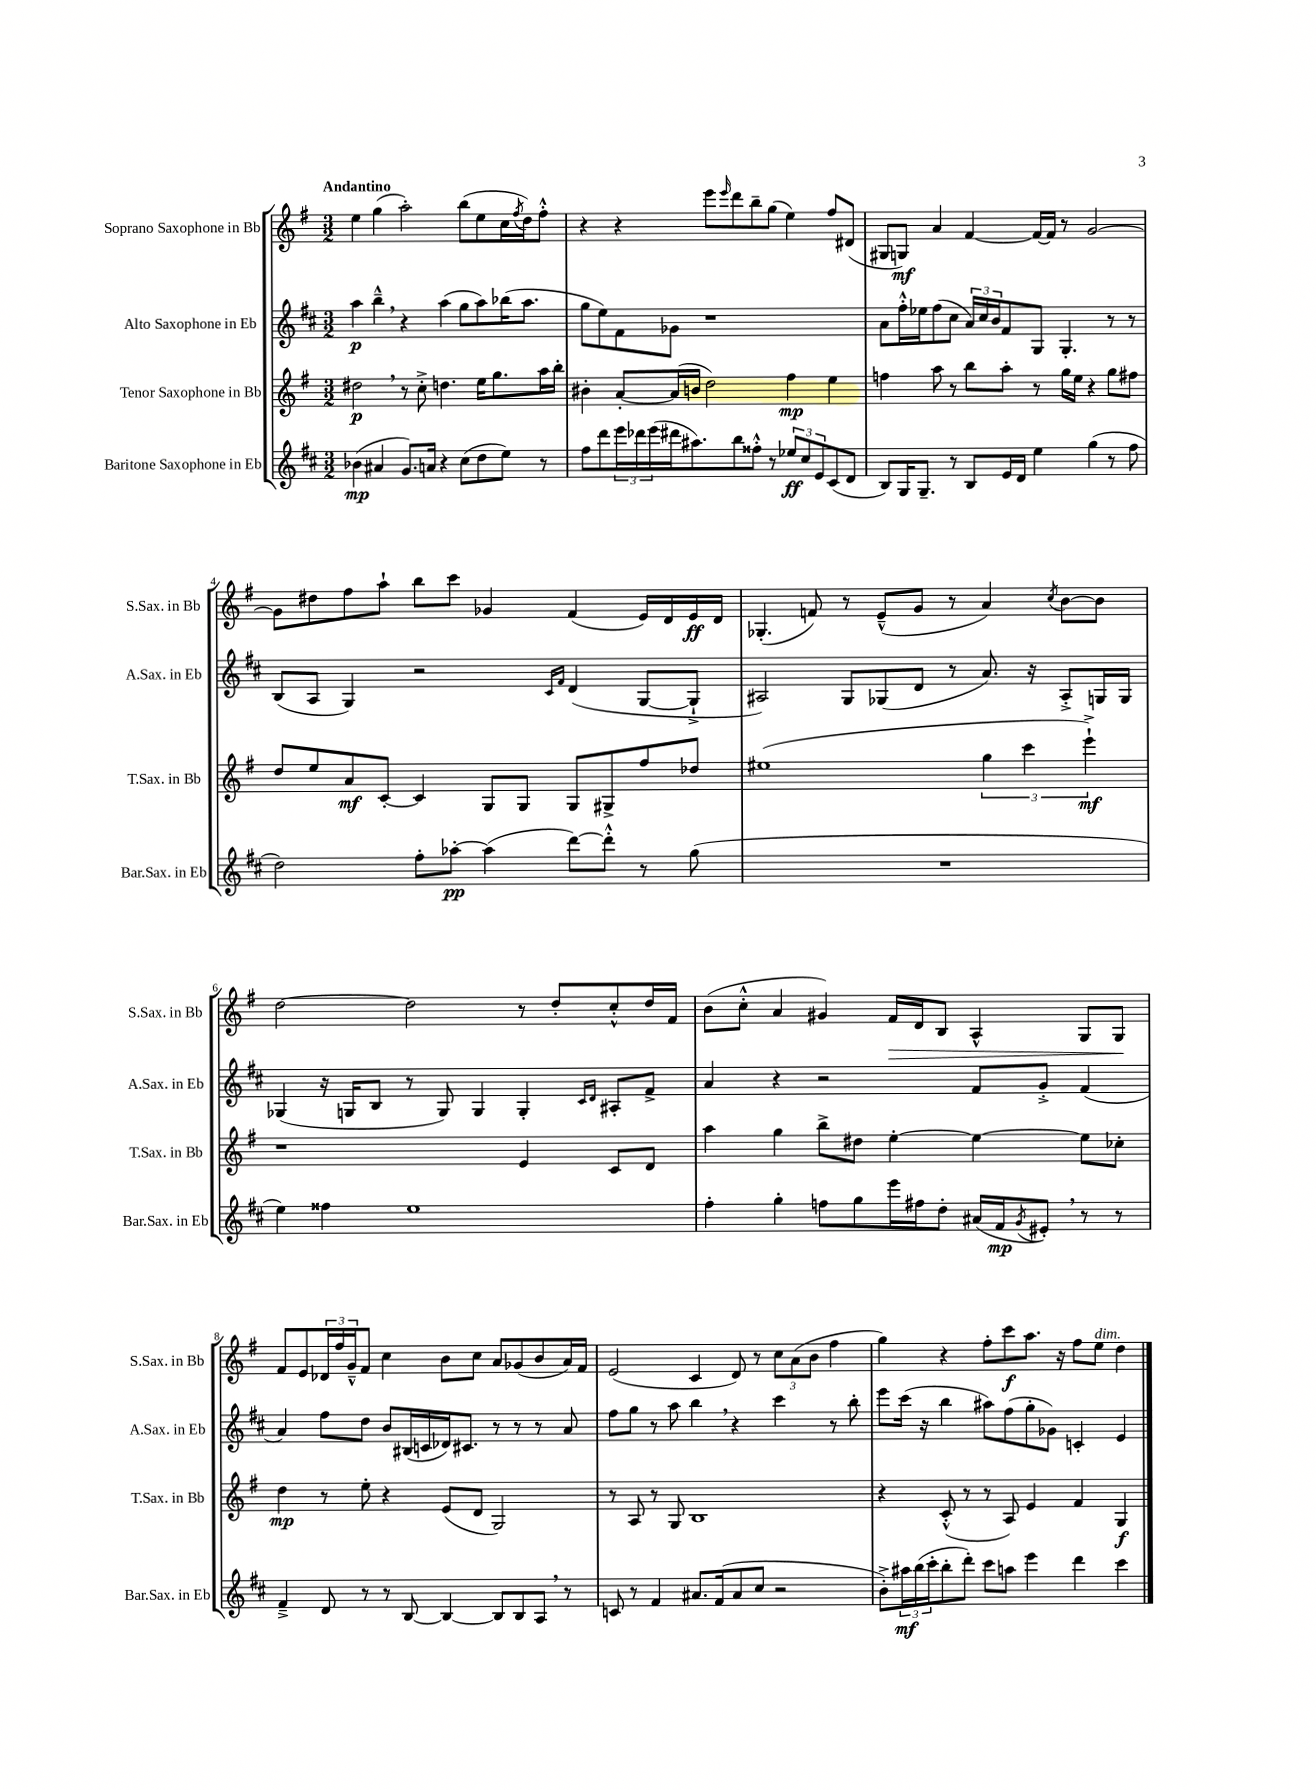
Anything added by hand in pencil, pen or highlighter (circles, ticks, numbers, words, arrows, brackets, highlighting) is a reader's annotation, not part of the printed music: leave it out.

**kern	**kern	**kern	**kern
*staff4	*staff3	*staff2	*staff1
*clefG2	*clefG2	*clefG2	*clefG2
*k[f#c#]	*k[f#]	*k[f#c#]	*k[f#]
*M3/2	*M3/2	*M3/2	*M3/2
(4b-\	2dd#\	4aa\	4ee\
4a#/	.	4bb~^^\	(4gg\
8.g/L)	8r	4r	2aa'\)
.	8cc'^\	.	.
16a/Jk	.	.	.
4r	4.dd\	(4aa\	.
(8cc#\L	.	8gg\L	(8bb\L
8dd\	16ee\LK	8aa\)	8ee\
.	8.gg\	.	.
8ee\J)	.	(16bb-\K	16cc\L
.	.	.	8qff#/
.	.	8.aa\J	16dd\J)
8r	16aa\L	.	8ff#'^^\J
.	16bb'\JJ	.	.
=	=	=	=
8ff#\L	4b#'\	8gg\L	4r
8ddd\	.	8ee\)	.
24eee\L	[8a'/L	8f#\	4r
24ddd-\	.	.	.
(24eee\	.	.	.
16ddd#\J	(16a/]L	8g-\J	.
8.aa#\)	16b/JJ	.	.
.	2dd\)	1r	8eee\L
.	.	.	16qqeee/
8bb\	.	.	8ddd\
8ff##'^^\J	.	.	8bb~\
8r	.	.	(8gg\J
12ee-/L	4ff#\	.	4ee\)
12cc#/	.	.	.
12e/	.	.	.
(8c#/	4ee\	.	8ff#/L
8d/J	.	.	(8d#/J
=	=	=	=
8B/L)	4ff\	8a\L	8G#/L
16G/K	.	16ff#'^^\L	8G/J)
8.G~/J	.	16ee-\J	.
.	8aa\	(8ff#\	4a/
8r	8r	8cc#\J	.
8B/L	8bb\L	24a/LL)	[4f#/
.	.	24cc#/	.
.	.	24b/J	.
16e/L	8aa'\J	8f#/	.
16d/JJ	.	.	.
4ee\	8r	8G/J	16f#/_LL
.	.	.	16f#/]JJ
.	16gg\LL	4.G'/	8r
.	16ee\JJ	.	.
(4gg\	4r	.	[2g/
8r	8gg\L	8r	.
8ff#\	8ff#\J	8r	.
=	=	=	=
2dd\)	8dd/L	(8B/L	8g\]L
.	8ee/	8A/J	8dd#\
.	8a/	4G/)	8ff#\
.	[8c'/J	.	8aa`\J
8ff#'\L	4c/]	2r	8bb\L
[8aa-'\J	.	.	8ccc\J
(4aa-\]	8G/L	.	4g-/
.	8G/J	.	.
.	.	16qqc#/LL	.
.	.	16qqf#/JJ	.
[8ddd\L)	8G/L	(4d/	(4f#/
8ddd'^^\]J	8G#^/	.	.
8r	8ff#/	[8G/L	16e/LL)
.	.	.	16d/
(8gg\	8dd-/J	8G`^/]J	16e/
.	.	.	16d/JJ
=	=	=	=
1.r	(1ee#	2A#/)	(4.G-'/
.	.	.	8f/)
.	.	8G/L	8r
.	.	(8G-/	(8e~^^/L
.	.	8d/J	8g/J
.	.	8r	8r
.	6gg\	8.a/)	4a/)
.	6ccc\	.	.
.	.	16r	.
.	.	.	8qcc/
.	.	8A#'^/L	[8b\L
.	6eee`^\)	.	.
.	.	16G/L	8b\]J
.	.	16G/JJ	.
=	=	=	=
4ee\)	1r	(4G-/	[2dd\
4ff##\	.	16r	.
.	.	16G/LK	.
.	.	8B/J	.
1ee	.	8r	2dd\]
.	.	8G/)	.
.	.	4G/	.
.	4e/	4G'/	8r
.	.	.	8dd'/L
.	.	16qqc#/LL	.
.	.	16qqd/JJ	.
.	8c/L	8A#'/L	8cc'^^/
.	8d/J	8f#^/J	16dd/L
.	.	.	16f#/JJ
=	=	=	=
4ff#'\	4aa\	4a/	(8b\L
.	.	.	8cc'^^\J
4gg'\	4gg\	4r	4a/
8ff\L	8bb^\L	2r	4g#/)
8gg\	8dd#\J	.	.
16eee\L	[4ee'\	.	16f#/LL
16ff#\J	.	.	16d/J
8dd'\J	.	.	8B/J
(16a#/LL	4ee\_	8f#/L	4A^^/
16f#/J	.	.	.
8qg/	.	.	.
8e#'/J)	.	8g'^/J	.
8r	8ee\]L	(4f#/	8G/L
8r	8cc-'\J	.	8G/J
=	=	=	=
4f#~^/	4dd\	4a/)	8f#/L
.	.	.	8e/
8d/	8r	8ff#\L	24d-/L
.	.	.	24ff#/
.	.	.	24g~^^/J
8r	8ee'\	8dd\J	8f#/J
8r	4r	8b/L	4cc\
[8B/	.	(16B#/L	.
.	.	16c/	.
4B/_	(8e/L	16d-/J)	8b\L
.	.	8.c#/J	.
.	8d/J	.	8cc\J
8B/]L	2G/)	8r	8a/L
8B/	.	8r	(8g-/
8A/J	.	8r	8b/
8r	.	8a/	16a/L)
.	.	.	16f#/JJ
=	=	=	=
8c/	8r	8ff#\L	(2e/
8r	8A/	8gg\J	.
4f#/	8r	8r	.
.	8G/	8aa\	.
8.a#/L	1B	4bb\	4c/
(16f#/k	.	.	.
8a#/	.	4r	8d/)
8cc#/J	.	.	8r
2r	.	4ccc#\	12cc\L
.	.	.	(12a\
.	.	.	12b\J
.	.	8r	4ff#\
.	.	8bb'\	.
=	=	=	=
8b'^\L)	4r	8eee\L	4gg\)
24aa#\L	.	(16ccc#\Jk	.
(24bb\	.	.	.
.	.	16r	.
24ccc#'\J	.	.	.
8bb'\	(8c'^^/	4bb\	4r
8ddd'\J)	8r	.	.
8ccc#\L	8r	8aa#\L)	8ff#'\L
8aa\J	8A/)	(8ff#\	8ccc\
4eee\	4e/	8gg'\	8.aa\J
.	.	8g-\J)	.
.	.	.	16r
4ddd\	4f#/	4c'/	8ff#\L
.	.	.	8ee\J
4ccc#\	4G/	4e/	4dd\
==	==	==	==
*-	*-	*-	*-
